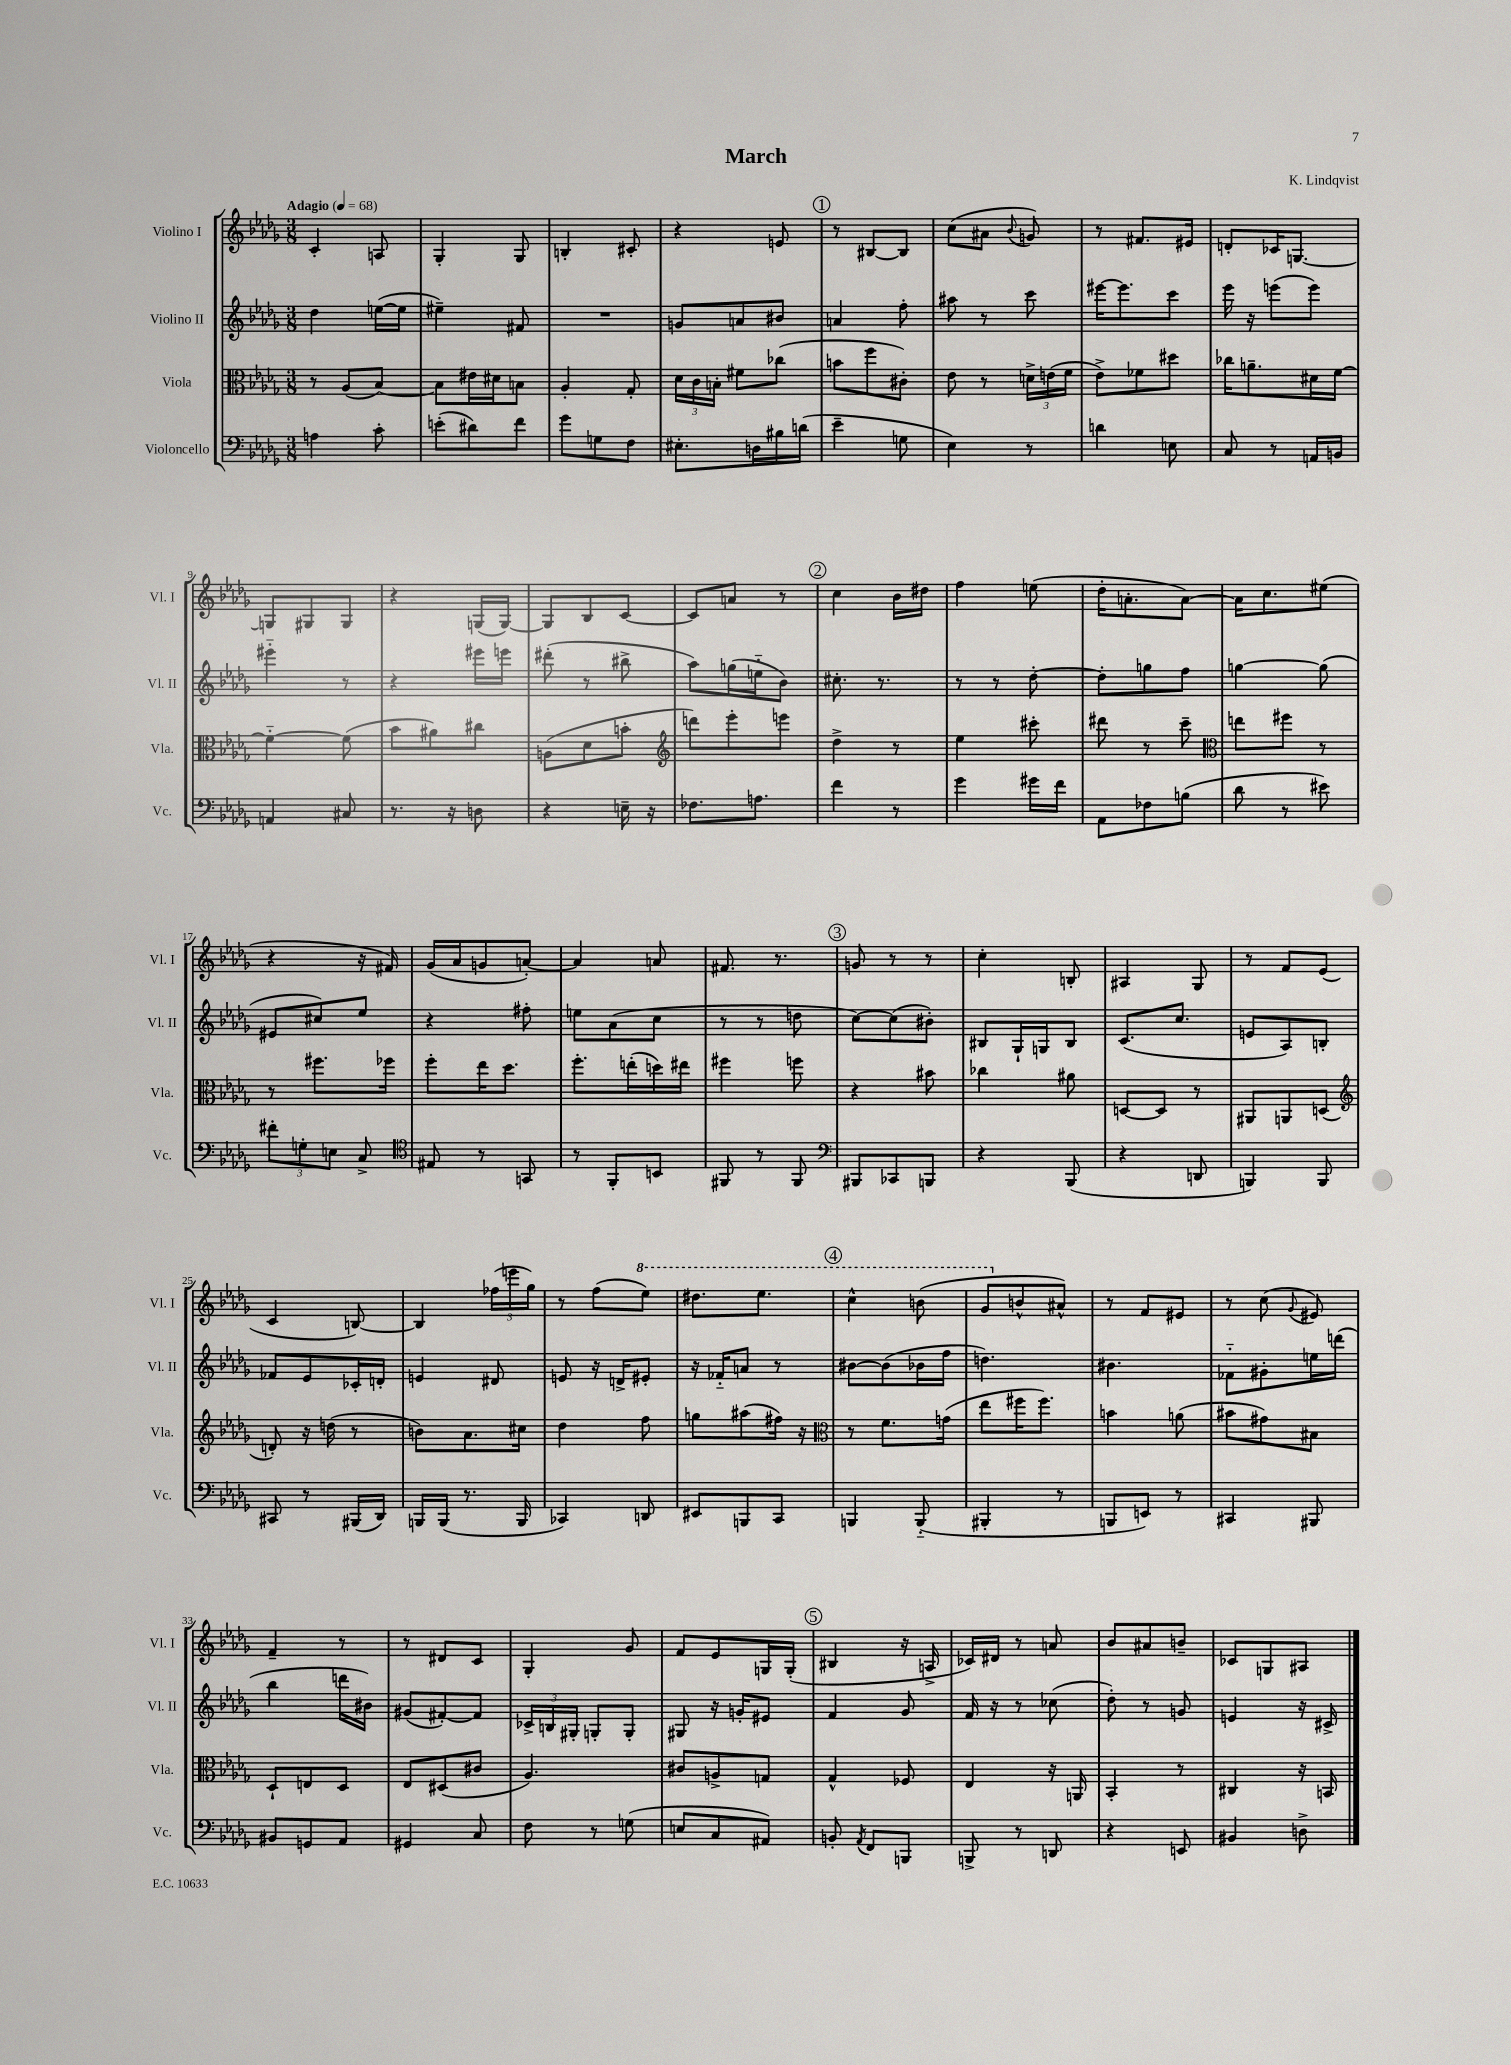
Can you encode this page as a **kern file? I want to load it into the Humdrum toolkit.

**kern	**kern	**kern	**kern
*staff4	*staff3	*staff2	*staff1
*clefF4	*clefC3	*clefG2	*clefG2
*k[b-e-a-d-g-]	*k[b-e-a-d-g-]	*k[b-e-a-d-g-]	*k[b-e-a-d-g-]
*M3/8	*M3/8	*M3/8	*M3/8
*MM68	*MM68	*MM68	*MM68
4A	8r	4dd-	4c'
.	(8A-	.	.
8c'	[8B-)	([16ee	8A
.	.	16ee]	.
=	=	=	=
(8e'	8B-]	4ee#~)	4G-'
8d#)	16e#	.	.
.	16d#	.	.
8f	8B	8f#	8G-
=	=	=	=
8g-	4A-'	4.r	4B'
8G	.	.	.
8F	8G-'	.	8c#'
=	=	=	=
8.E#'	24d-	8g	4r
.	24c	.	.
.	24B'	.	.
.	8f#	8a	.
16D	.	.	.
16B#	(8cc-	8b#	8e
(16d	.	.	.
=	=	=	=
4e-~	8b	4a	8r
.	8ff	.	[8B#
8G	8c#')	8ff'	8B#]
=	=	=	=
4E-)	8e-	8aa#	(8cc
.	8r	8r	8a#
.	.	.	8qqb-
8r	24d^	8ccc	8g)
.	(24e	.	.
.	24f	.	.
=	=	=	=
4d	8e-^)	[16eee#	8r
.	.	8.eee#]	.
.	8f-	.	8.f#
8E	8dd#	8ccc	.
.	.	.	16e#
=	=	=	=
8C	16cc-	16eee-	8d'
.	8.a~	16r	.
8r	.	(8eee	16c-
.	.	.	[8.G
16AA	16d#	8eee)	.
16BB	[16f	.	.
=	=	=	=
4AA	4f'~_	4eee#'~	8G]
.	.	.	8G#
8C#	(8f]	8r	8G#
=	=	=	=
8.r	8b-	4r	4r
.	8a#)	.	.
16r	.	.	.
8D	8cc#	16eee#	(16G
.	.	16eee	[16G)
=	=	=	=
4r	(8A	(8ddd#'	8G]
.	8d-	8r	8B-
16E~	8b'	8bb#^	[8c
16r	.	.	.
=	=	=	=
*	*clefG2	*	*
8.F-	8ddd)	8aa-)	8c]
.	8eee-'	(16gg	8a
8.A	.	16ee'~	.
.	8eee	8b-)	8r
=	=	=	=
4f	4dd-^	8.cc#'	4cc
.	.	8.r	.
8r	8r	.	16b-
.	.	.	16dd#
=	=	=	=
4g-	4ee-	8r	4ff
.	.	8r	.
16g#	8ccc#'	[8dd-'	(8ee
16f	.	.	.
=	=	=	=
8AA-	8ddd#	8dd-']	16dd-'
.	.	.	8.a'
8F-	8r	8gg	.
(8B	8ccc~	8ff	[8a)
=	=	=	=
*	*clefC3	*	*
8d-	8ee	[4gg	16a]
.	.	.	8.cc
8r	8ff#	.	.
8e#)	8r	(8gg]	(8ee#
=	=	=	=
12f#'	8r	8e#	4r
12G'	.	.	.
.	8.ff#	8cc#)	.
12E	.	.	.
8C^	.	8ee-	16r
.	16ff-	.	16f#)
=	=	=	=
*clefC4	*	*	*
8E#	8ff'	4r	(16g-
.	.	.	16a-
8r	16ee-	.	8g
.	8.dd-	.	.
8GG	.	8ff#'	[8a')
=	=	=	=
8r	8.ff'	8ee	4a]
8FF'	.	(8a-	.
.	(16ee'	.	.
8BB	16dd)	8cc	8a
.	16ee#	.	.
=	=	=	=
8FF#	4ff#	8r	8.f#
8r	.	8r	.
.	.	.	8.r
8FF#	8ff	8dd	.
=	=	=	=
*clefF4	*	*	*
8BBB#	4r	[8cc)	8g
8CC-	.	(8cc]	8r
8BBB	8b#	8b#')	8r
=	=	=	=
4r	4cc-	8B#	4cc'
.	.	16G-`	.
.	.	16G	.
(8BBB-	8a#	8B#	8B'
=	=	=	=
4r	[8D	(8.c	4A#
.	8D]	.	.
.	.	8.cc	.
8DD	8r	.	8G-
=	=	=	=
4BBB)	8AA#	8e	8r
.	8AA	8A-)	8f
8BBB	(8D	8B'	(8e-
=	=	=	=
*	*clefG2	*	*
8CC#	8d')	8f-	4c
8r	16r	8e-	.
.	(16dd	.	.
(16BBB#	8r	16c-'	[8B)
16DD-)	.	16d'	.
=	=	=	=
16BBB	8b)	4e	4B]
(16BBB	.	.	.
8.r	8.a-	.	.
.	.	8d#	(24ff-
.	.	.	24eee
16BBB	16cc#	.	.
.	.	.	24gg-)
=	=	=	=
4CC-)	4dd-	8e	8r
.	.	16r	(8ff
.	.	16d^	.
8DD	8ff	8e#'	8eee-)
=	=	=	=
8EE#	8gg	16r	8.ddd#
.	.	16f-'~	.
8BBB	(8aa#	8a	.
.	.	.	8.eee-
8CC	16ff#)	8r	.
.	16r	.	.
=	=	=	=
*	*clefC3	*	*
4BBB	8r	[8b#	4ccc^^
.	8.f	(8b#]	.
(8BBB'~	.	16b-	(8bb
.	(16g	16ff	.
=	=	=	=
4BBB#'	8ee-	4.dd)	8gg-
.	16ff#	.	8b^^
.	8.ff#)	.	.
8r	.	.	8a#^^)
=	=	=	=
8BBB	4b	4.b#	8r
8EE)	.	.	8f
8r	(8a	.	8e#
=	=	=	=
4CC#	8b#	8f-'~	8r
.	8g#)	8g#'	(8cc
.	.	.	8qqg-
8BBB#	8B#	16ee	8e#)
.	.	(16ddd	.
=	=	=	=
8BB#	8D-`	4bb-	4f~
8GG	8E	.	.
8AA-	8D-	16ddd	8r
.	.	16b#)	.
=	=	=	=
4GG#	8E-	(8g#	8r
.	(8D#	[8f#')	8d#
8C	8c#	8f#]	8c
=	=	=	=
8F	4.A-)	24c-^	4G-'
.	.	24B	.
.	.	24G#'	.
8r	.	8G'	.
(8G	.	8G'	8g-
=	=	=	=
8E	8c#	8G#	8f
8C	8A^	16r	8e-
.	.	16g'	.
8AA#)	8G	8e#	16G
.	.	.	(16G'
=	=	=	=
8BB'	4G-^^	4f	4B#
8qAA-	.	.	.
8FF	.	.	.
8BBB	8F-	8g-	16r
.	.	.	16A^
=	=	=	=
8BBB^	4E-	16f	16c-)
.	.	16r	16d#
8r	.	8r	8r
8DD	16r	(8cc-	8a
.	16AA	.	.
=	=	=	=
4r	4BB-'	8dd-')	8b-
.	.	8r	8a#
8EE	8r	8g	8b~
=	=	=	=
4BB#	4C#	4e	8c-
.	.	.	8G
8D^	16r	16r	8A#
.	16BB	16c#^	.
==	==	==	==
*-	*-	*-	*-
